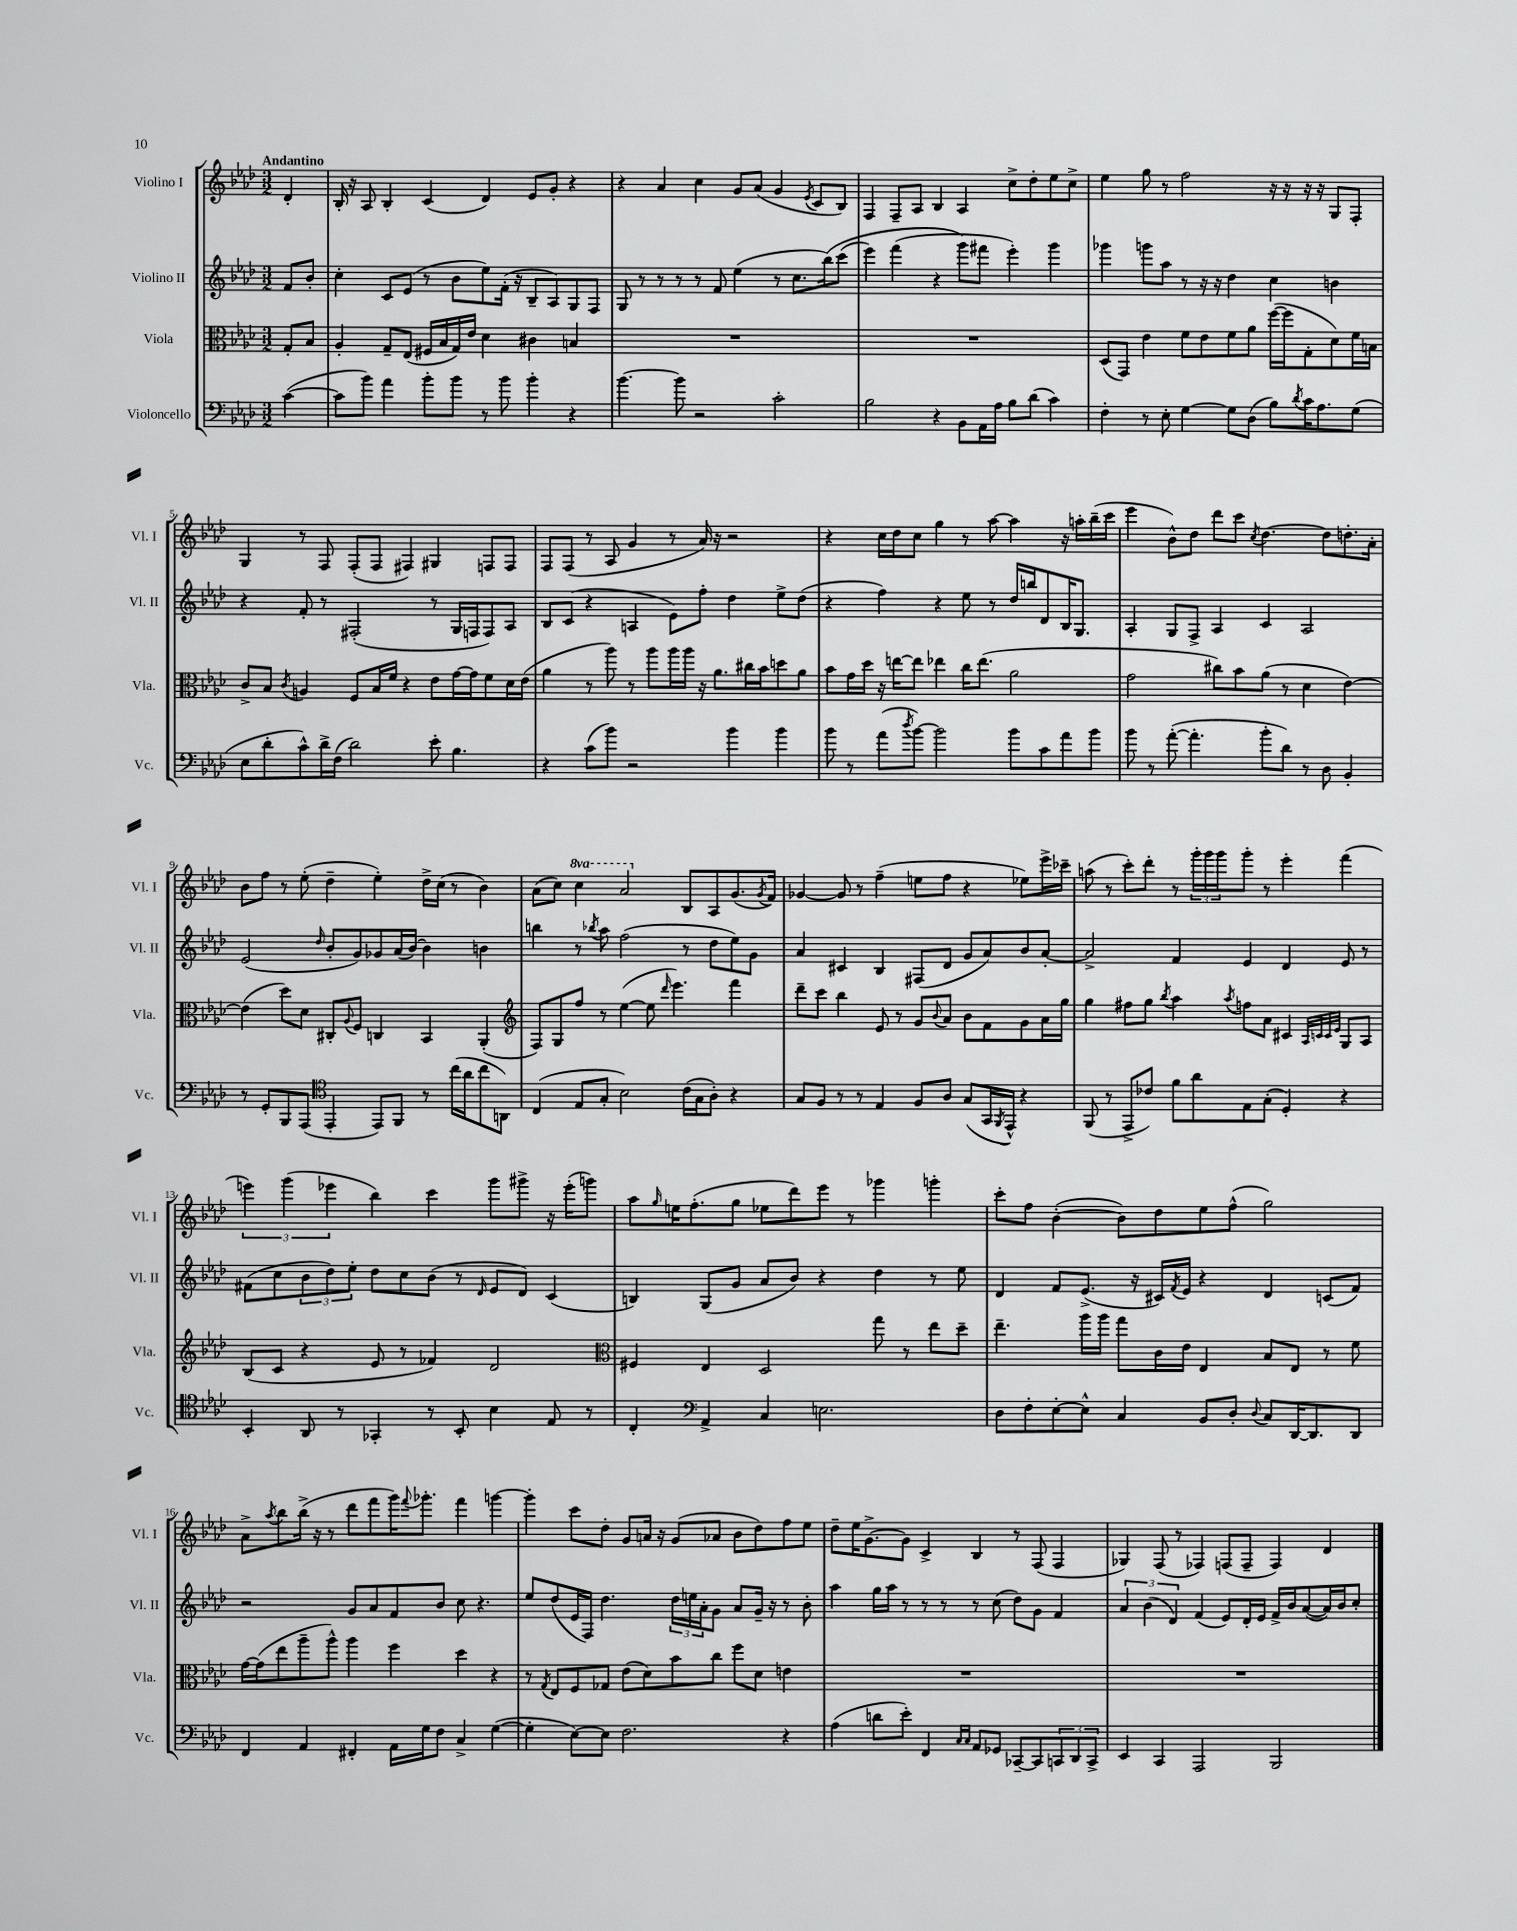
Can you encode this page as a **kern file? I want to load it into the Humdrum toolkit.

**kern	**kern	**kern	**kern
*staff4	*staff3	*staff2	*staff1
*clefF4	*clefC3	*clefG2	*clefG2
*k[b-e-a-d-]	*k[b-e-a-d-]	*k[b-e-a-d-]	*k[b-e-a-d-]
*M3/2	*M3/2	*M3/2	*M3/2
([4c\	8G'/L	8f/L	4d-'/
.	8B-/J	8b-'/J	.
=	=	=	=
8c\]L	4A-'/	4cc'\	16B-'/
.	.	.	16r
8b-\J)	.	.	8A-/
4a-\	8G~/L	8c/L	4B-'/
.	(8E-/J	(8e-/J	.
8b-'\L	16F#/LL	8r	(4c/
.	16B-/	.	.
8b-\J	16G/)	8b-\L	.
.	16e-/JJ	.	.
8r	4d-\	8ee-\)	4d-/)
8b-\	.	(16f'\Jk	.
.	.	16r	.
4b-'\	4c#\	8B-~/L	8e-/L
.	.	8A-/)	8g'/J
4r	4B/	8G/	4r
.	.	8F/J	.
=	=	=	=
[4.b-\	1.r	8G/	4r
.	.	8r	.
.	.	8r	4a-/
8b-\]	.	8r	.
2r	.	8r	4cc\
.	.	8f/	.
.	.	(4ee-\	8g/L
.	.	.	(8a-/J
2c'\	.	8r	4g/
.	.	8.cc\L	.
.	.	.	8qe-/
.	.	.	8c/L
.	.	&(16bb-\k)	.
.	.	(8ccc\J	8B-/J)
=	=	=	=
2B-\	1.r	4eee-\)	4F/
.	.	(4fff\	8F~/L
.	.	.	8A-/J
4r	.	4r	4B-/
8BB-\L	.	8ggg\L&)	4A-/
16AA-\L	.	8fff#\J	.
16A-\JJ	.	.	.
8B-\L	.	4eee-'\)	8cc^\L
(8d-\J	.	.	8dd-'\
4c\)	.	4ggg\	8ee-\
.	.	.	8cc^\J
=	=	=	=
4F'\	(8D-/L	4ggg-\	4ee-\
.	8GG/J)	.	.
8r	4e-\	8ggg\L	8gg\
8E-'\	.	8aa-\J	8r
[4G\	8f\L	8r	2ff\
.	8e-\	16r	.
.	.	16r	.
8G\]L	8f\	4dd-\	.
(8D-\J	8a-\J	.	.
8B-\L)	([16ff\LL	4cc\	16r
.	16ff\]J	.	16r
8qd-/	.	.	.
16c\K	8G'\	.	16r
8.A-\	.	.	16r
.	8d-\)	4b\	8G/L
(8G\J	16f\L	.	8F'/J
.	16B\JJ	.	.
=	=	=	=
8E-\L	8c^/L	4r	4G/
8d-'\	8B-/J	.	.
.	8qc/	.	.
8c^^\)	4A/	8f'/	8r
16d-^\L	.	8r	8F/
(16F\JJ	.	.	.
2d-\)	8F/L	(2F#'/	(8F'/L
.	16B-/L	.	8F/J
.	16f/JJ	.	.
.	4r	.	4F#/)
8e-'\	8e-\L	8r	4G#/
4.B-\	[16g\L	16G/LL	.
.	16g\]J	16F/J	.
.	8f\	8F/)	8F/L
.	16d-\L	8A-/J	8F/J
.	(16e-\JJ	.	.
=	=	=	=
4r	4a-\	8B-/L	8F/L
.	.	(8c/J	(8F/J
(8c\L	8r	4r	8r
8b-\J)	8aa-\)	.	8A-/
2r	8r	4A/	4g/
.	8aa-\L	.	.
.	16aa-\L	8e-\L)	8r
.	16aa-\JJ	.	.
.	16r	8ff'\J	16a-/)
.	8.a-\L	.	16r
4b-\	.	4dd-\	2r
.	16cc#\L	.	.
.	16b-\J	.	.
4b-\	8dd\	8ee-^\L	.
.	8a-\J	(8dd-\J	.
=	=	=	=
8b-\	8b-\L	4r	4r
8r	16g\L	.	.
.	16dd-\JJ	.	.
(8a-\L	16r	4ff\)	16cc\LL
.	[16ee\LK	.	16dd-\J
8qdd-/	.	.	.
[8b-\J)	8ee\]J	.	8cc\J
2b-\]	4ee-\	4r	4gg\
.	16cc\LK	8ee-\	8r
.	(8.ee-\J	.	.
.	.	8r	[8aa-\
8b-\L	2a-\	16dd-/LL	4aa-\]
.	.	16bb/J	.
8c\	.	8d-/	.
8a-\	.	16B-/K	16r
.	.	8.G/J	16aa'\LL
8b-\J	.	.	(16bb-~\
.	.	.	16ccc\JJ
=	=	=	=
8b-\	2g\	4A-'/	4eee-\
8r	.	.	.
([8a-'\	.	8G/L	8b-^^\L)
4.a-'\]	.	8F^/J	8dd-\J
.	8cc#\L)	4A-/	8ddd-\L
.	8b-\	.	8ccc\J
.	.	.	8qcc/
8b-'\L	(8a-\J	4c/	[4.dd-\
8d-\J)	8r	.	.
8r	4d-\	2A-/	.
8D-\	.	.	8dd-\]L
4BB-'/	[4e-\)	.	8.dd'\
.	.	.	16a-'\Jk
=	=	=	=
8r	(4e-\]	(2e-/	8b-\L
8GG'/L	.	.	8ff\J
8BBB-/	8dd-\L)	.	8r
(8AAA-/J	8d-\J	.	(8ee-'\
*clefC4	*	*	*
.	.	16qqdd-/	.
4EE-'/	8C#'/L	8b-'/L	4dd-~\
.	8qqA-/	.	.
.	8F/J	8g/)	.
8EE-/L)	4C/	8g-/	4ee-'\)
8FF/J	.	(16a-/L	.
.	.	[16b-/JJ)	.
8r	4BB-/	4b-\]	16dd-^\LL
.	.	.	(16cc\JJ
(16cc\LL	.	.	8r
16a-\J	.	.	.
8cc\	(4AA-'/	4b\	4b-\)
8AA\J)	.	.	.
=	=	=	=
*	*clefG2	*	*
(4C/	8F/L)	4bb\	(8a-\L
.	8G/	.	8cc\J)
8E-/L	8ff/J	8r	4ccc\
.	.	8qbb-/	.
8G'/J	8r	8aa-\	.
2B-\)	([4ee-\	(2ff\	2aa-/
.	8ee-\]	.	.
.	16qqddd-/	.	.
.	4.eee-\)	.	.
(16c\LL	.	8r	8B-/L
16G\J	.	.	.
8A-'\J)	.	8dd-\L	8A-/
4r	4fff\	8ee-\)	(8.g/
.	.	8g\J	.
.	.	.	8qg/
.	.	.	16f/Jk)
=	=	=	=
8G/L	8ddd-~\L	4a-/	[4g-/
8F/J	8ccc\J	.	.
8r	4bb-\	4c#/	8g-/]
8r	.	.	8r
4E-/	8e-/	4B-/	(4ff~\
.	8r	.	.
8F/L	8g/L	(8F#/L	8ee\L
.	8qqb-/	.	.
8A-/J	8a-/J	8d-/J	8ff\J
(8G/L	8b-\L	8g/L	4r
16GG/L	8f\	8a-/)	.
8qFF/	.	.	.
16EE-^^/JJ)	.	.	.
4r	8g\	8b-/	8ee-\L)
.	16a-\L	[8a-'/J	16eee-^\L
.	16gg\JJ	.	16ccc-~\JJ
=	=	=	=
(8FF/	4gg\	2a-^/]	(8aa\
8r	.	.	8r
8EE-^/L	8ff#\L	.	8ccc'\L)
8c-/J)	8gg\J	.	8ddd-'\J
.	8qbb-/	.	.
8f\L	4aa-\	4f/	8r
8a-\	.	.	24ggg'\LL
.	.	.	24ggg\
.	.	.	24ggg\J
.	8qaa-/	.	.
8E-\	8ff\L	4e-/	8ggg'\J
(8G'\J	8a-\J	.	8r
4D-'/)	4c#/	4d-/	4eee-'\
.	32qqA-/LLL	.	.
.	32qqc/	.	.
.	32qqc/	.	.
.	32qqe-/JJJ	.	.
4r	8G/L	8e-/	(4fff\
.	8A-/J	8r	.
=	=	=	=
4BB-'/	(8B-/L	(8f#\L	6eee\)
.	8c/J	8cc\	.
.	.	.	(6ggg\
8AA-/	4r	12b-\	.
.	.	12dd-\)	6eee-\
8r	.	.	.
.	.	12ee-'\J	.
4GG-'/	8e-/	8dd-\L	4bb-\)
.	8r	8cc\	.
8r	4f-/)	(8b-\J	4ccc\
8BB-'/	.	8r	.
.	.	16qqd-/	.
4B-\	2d-/	8e-/L	8ggg\L
.	.	8d-/J)	8ggg#^\J
8E-/	.	(4c/	16r
.	.	.	(16eee-'\LK
8r	.	.	8ggg\J)
=	=	=	=
*	*clefC3	*	*
4C'/	4F#/	4B/)	8aa-\L
.	.	.	16qqgg/
.	.	.	16ee\K
.	.	.	(8.ff'\
*clefF4	*	*	*
4AA-^/	4E-/	(8G/L	.
.	.	8g/J	8gg\J
4C/	2D-/	8a-/L	8ee-\L
.	.	8b-/J)	8ddd-\)
2.E\	.	4r	8eee-\J
.	.	.	8r
.	8gg\	4dd-\	4ggg-\
.	8r	.	.
.	8ee-\L	8r	4ggg'\
.	8dd-~\J	8ee-\	.
=	=	=	=
8D-\L	4.ee-~\	4d-/	8ccc'\L
8F'\	.	.	8ff\J
[8E-'\	.	8f/L	([4b-'\
8E-^^\]J	16aa-\LL	(8.e-^/J	.
.	16aa-\JJ	.	.
4C/	8gg\L	.	8b-\]L)
.	.	16r	.
.	16c\L	16c#/LL)	8dd-\
.	.	8qf/	.
.	16e-\JJ	16e-/JJ	.
8BB-/L	4E-/	4r	8ee-\
8D-'/J	.	.	(8ff^^\J
8qqD-/	.	.	.
8C/L	8B-/L	4d-/	2gg\)
[16DD-/K	8E-/J	.	.
8.DD-/]	.	.	.
.	8r	(8c/L	.
8DD-/J	8f\	8f/J)	.
=	=	=	=
4FF/	[16g\LL	2r	8a-^\L
.	(16g\]J	.	.
.	.	.	8qaa-/
.	8ee-\	.	8bb-\
4AA-/	8aa-~\	.	(16bb-^\Jk
.	.	.	16r
.	8aa-^^\J)	.	8r
4FF#'/	4aa-\	8g/L	8ddd-\L
.	.	8a-/	8fff\
16AA-\LL	4ff\	8f/	16ggg\K)
.	.	.	8qqfff/
16G\J	.	.	8.ggg-'\J
8F\J	.	8b-/J	.
4C^/	4dd-\	8cc\	4fff\
.	.	4.r	.
([4G\	4r	.	[4ggg\
=	=	=	=
4G'\]	8r	8ee-/L	4ggg'\]
.	8qG/	.	.
.	8E-/L	(8dd-/	.
[8E-\L)	8F/	16e-/L	8ccc\L
.	.	16F/JJ)	.
8E-\]J	8G-/J	4.dd-\	8dd-'\J
2.F\	(8e-\L	.	8g/L
.	8d-\)	.	16a/Jk
.	.	.	16r
.	8b-\	24dd-\LL	(8g/L
.	.	24ee\	.
.	.	24a-'\J	.
.	8cc\J	8g\J	8a-/J
.	8ff\L	8a-/L	8b-\L
.	8d-\J	16g~/Jk	8dd-\)
.	.	16r	.
4r	4e\	8r	8ff\
.	.	8b-'\	8ee-\J
=	=	=	=
(4A-\	1.r	4aa-\	8dd-~\L
.	.	.	16ee-\K
.	.	.	[8.g^\
8d\L	.	16gg\LL	.
.	.	16aa-\JJ	.
8e-'\J)	.	8r	8g\]J
4FF/	.	8r	4c^/
.	.	8r	.
16qqC/LL	.	.	.
16qqC/JJ	.	.	.
8AA-/L	.	8r	4B-/
8GG-/J	.	(8cc\	.
[8CC-~/L	.	8dd-\L)	8r
8CC-/]	.	8g\J	(8F/
12CC/	.	4f/	4F/
12DD-/	.	.	.
12CC^/J	.	.	.
=	=	=	=
4EE-/	1.r	6a-/	4G-/)
.	.	(6b-\	.
4CC/	.	.	(8F/
.	.	6d-/)	.
.	.	.	8r
2AAA-/	.	(4f/	4F-/)
.	.	8e-/L)	(8F/L
.	.	16d-'/L	8F~/J
.	.	16e-/JJ	.
2BBB-/	.	16f^/LL	4F/)
.	.	16b-/J	.
.	.	([8a-/	.
.	.	16a-/]L)	4d-/
.	.	16b-/J	.
.	.	8cc'/J	.
==	==	==	==
*-	*-	*-	*-
